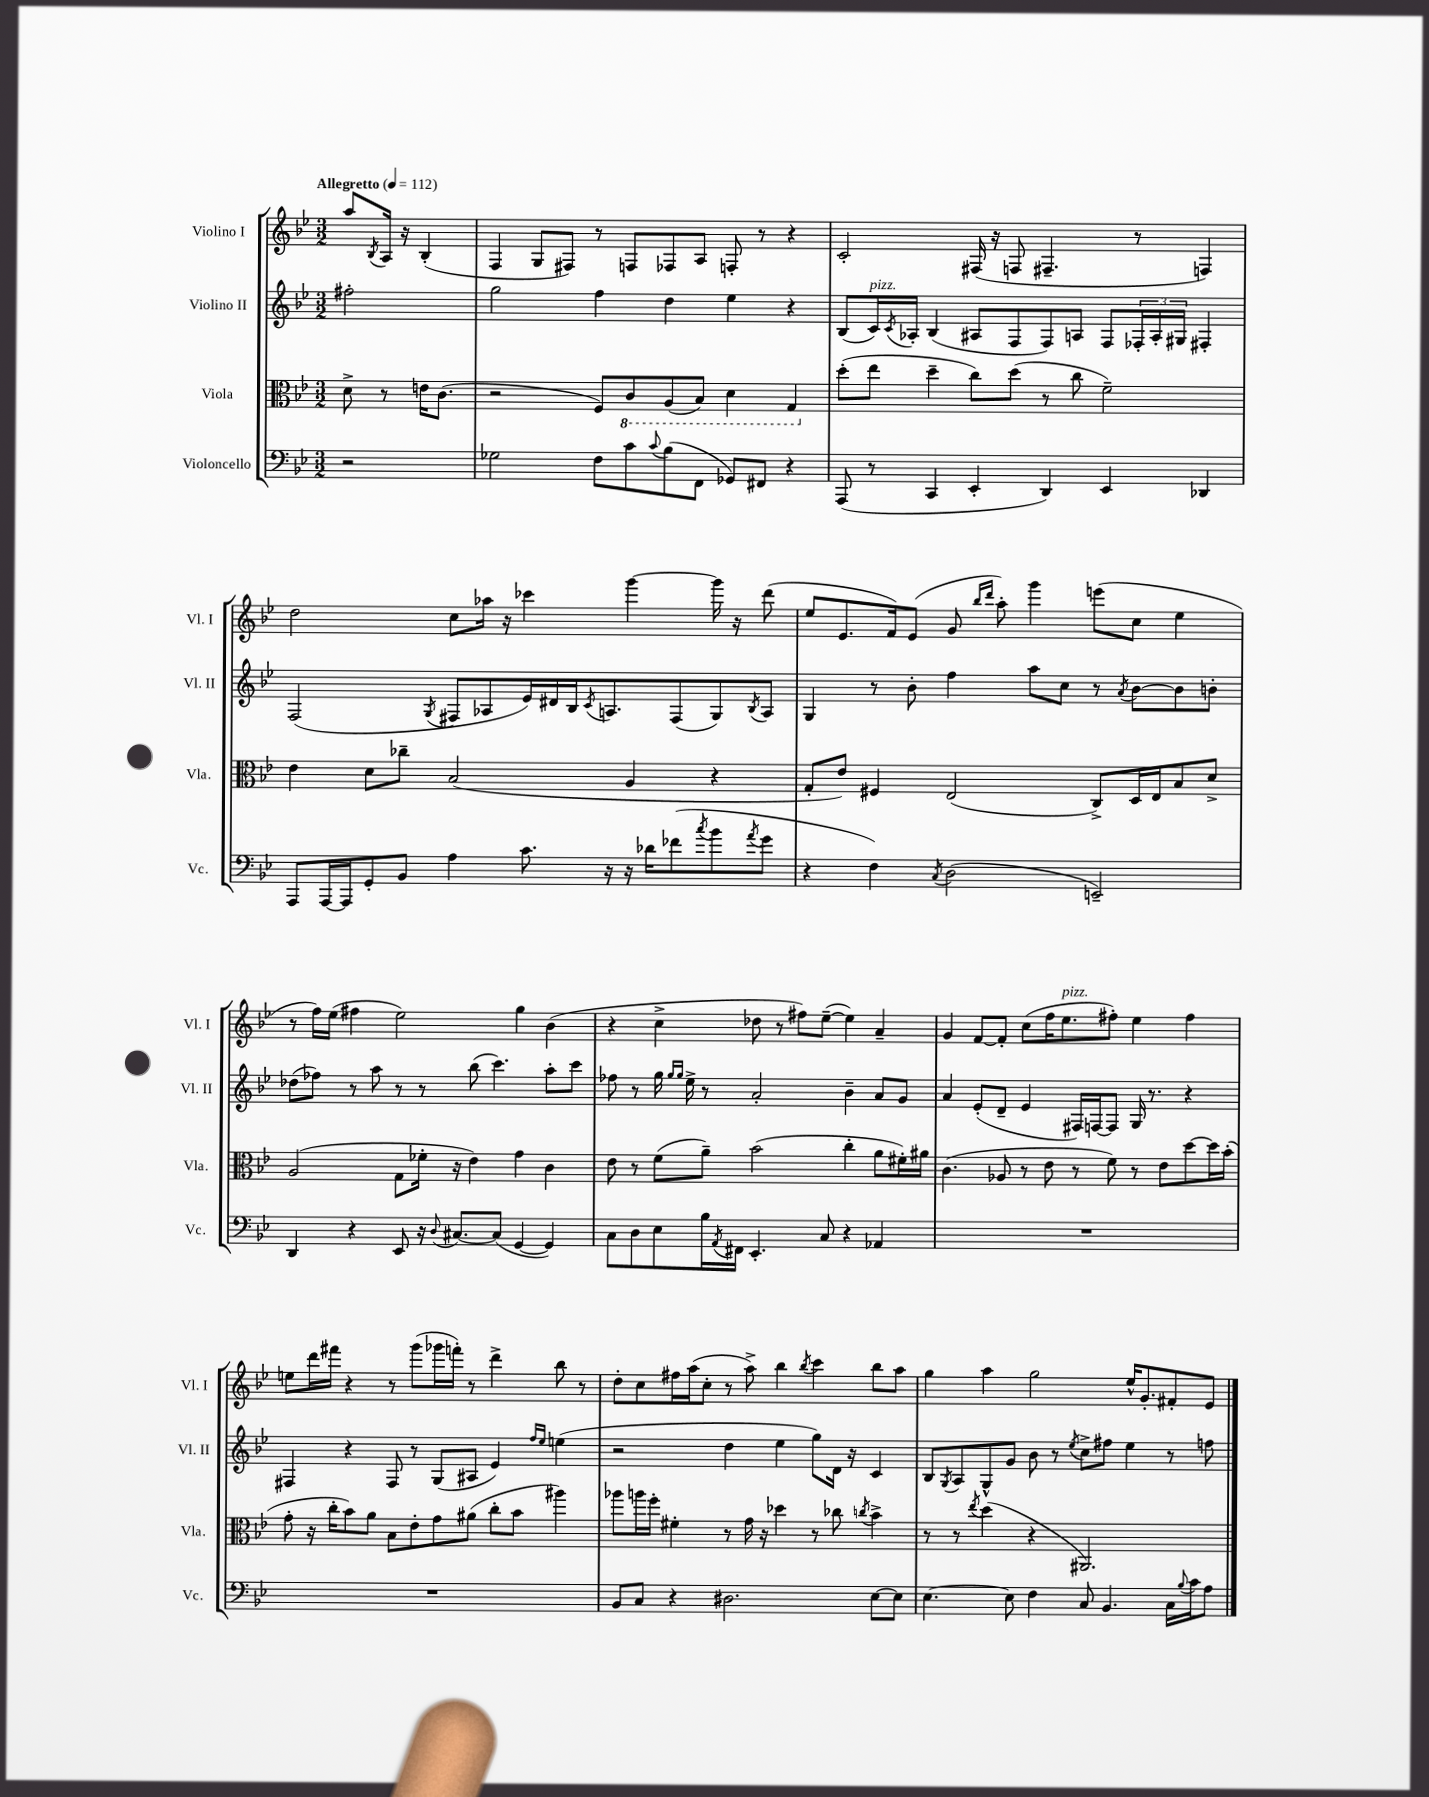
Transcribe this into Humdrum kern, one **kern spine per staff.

**kern	**kern	**kern	**kern
*part4	*part3	*part2	*part1
*staff4	*staff3	*staff2	*staff1
*I"Violoncello	*I"Viola	*I"Violino II	*I"Violino I
*I'Vc.	*I'Vla.	*I'Vl. II	*I'Vl. I
*clefF4	*clefC3	*clefG2	*clefG2
*k[b-e-]	*k[b-e-]	*k[b-e-]	*k[b-e-]
*M3/2	*M3/2	*M3/2	*M3/2
*MM112	*MM112	*MM112	*MM112
=	=	=	=
!	!	!	!LO:TX:a:B:t=Allegretto
2r	8d^\	2ff#X'\	8aa/L
.	.	.	8qB-/
.	8r	.	16A/Jk
.	.	.	16r
.	16en\KL	.	(4B-'/
.	(8.c\J	.	.
=1	=1	=1	=1
2G-X\	2r	2gg\	4F/
.	.	.	8G/L
.	.	.	8F#X/J)
8F\L	8F/L)	4ff\	8r
*	*8ba	*	*
8c\	8C/	.	8Fn/L
8qqc/	.	.	.
(8B-\	(8AA/	4dd\	8F-X/
8FF\J	8BB-/J)	.	8A/J
8GG-X/L)	4D\	4ee-\	8Fn'/
8FF#X/J	.	.	8r
4r	4GG/	4r	4r
=2	=2	=2	=2
*	*X8ba	*	*
(8AAA/	(8dd'\L	(8B-/L	2c'/
!	!	!LO:TX:a:i:t=pizz.	!
8r	8ee-\J	16c/L)	.
.	.	8qc/	.
.	.	16A-X'/JJ	.
4CC/	4dd~\	(4B-/	.
4EE-'/	8cc\L)	8A#X/L	(16F#X/
.	.	.	16r
.	(8dd\J	8F/	8Fn/
4DD/)	8r	8F/)	4.F#X~/
.	8cc\	8An/J	.
4EE-/	2f~\)	8F/L	.
.	.	24F-X'/L	8r
.	.	24A'/	.
.	.	24G#X/JJ	.
4DD-X/	.	4F#X'/	4Fn/)
!!LO:LB:g=z
=3	=3	=3	=3
8AAA/L	4e-\	(2F/	2dd\
[16AAA/L	.	.	.
16AAA/J]	.	.	.
8GG'/	8d\L	.	.
8BB-/J	8cc-X~\J	.	.
.	.	8qG/	.
4A\	(2B-/	8F#X/L	8cc\L
.	.	8A-X/	16aa-X\Jk
.	.	.	16r
8.c\	.	16e-/L)	4ccc-X\
.	.	16d#X/	.
.	.	16B-/J	.
.	.	8qc/	.
16r	.	8.An/	.
16r	4A/	.	[4ggg\
16d-X\KL	.	.	.
(8f-X\	.	(8F#/	.
8qcc/	.	.	.
8b-\	4r	8G/)	16ggg\]
.	.	.	16r
8qa/	.	8qB-/	.
8g\J	.	8A/J	(8ddd\
=4	=4	=4	=4
4r	8G'/L	4G/	8ee-/L
.	8e-/J)	.	8.e-/
4F\)	4F#X/	8r	.
.	.	.	16f/k)
.	.	8b-'\	(8e-/J
8qC/	.	.	.
(2D\	(2E-/	4ff\	8g/
.	.	.	16qqbb-/LL
.	.	.	16qqddd/JJ
.	.	.	8aa'\)
.	.	8aa\L	4ggg\
.	.	8cc\J	.
2EEn~/)	8C^/L)	8r	(8eeen\L
.	.	8qa/	.
.	16D/L	[8b-\L	8cc\J
.	16E-/J	.	.
.	8B-/	8b-\]	4ee-\
.	8d^/J	8bn'\J	.
!!LO:LB:g=z
=5	=5	=5	=5
4DD/	(2A/	(8dd-X\L	8r
.	.	8ff-X\J)	16ff\LL)
.	.	.	(16ee-\JJ
4r	.	8r	4ff#X\
.	.	8aa\	.
8EE-/	8G\L	8r	2ee-\)
16r	16f-X'\Jk	8r	.
8qqD/	.	.	.
[8.C#X/L	16r	.	.
.	4e-\)	(8bb-\	.
(8C#/J]	.	4.ccc\)	.
[4GG/	4g\	.	4gg\
4GG/])	4c\	8aa'\L	(4b-\
.	.	8ccc\J	.
=6	=6	=6	=6
8C\L	8e-\	8ff-X\	4r
8D\	8r	8r	.
8E-\	(8f\L	16gg\	4cc^\
.	.	16qqgg/LL	.
.	.	16qqgg/JJ	.
.	.	16ee-^\	.
16B-\L	8a~\J)	8r	.
8qAA/	.	.	.
16FF#X\JJ	.	.	.
4.EE-'/	(2b-\	2a'/	8dd-X\
.	.	.	8r
.	.	.	8ff#X\L)
8C/	.	.	([8ee-~\J
4r	4cc'\	4b-~\	4ee-\])
4AA-X/	8a\L	8a/L	4a~/
.	16f#X'\L)	8g/J	.
.	16a#X\JJ	.	.
=7	=7	=7	=7
1.r	(4.c\	4a/	4g/
.	.	(8e-'/L	[8f/L
.	8A-X/	8d~/J	8f'/J]
.	8r	4e-/	(8cc\L
.	8e-\	.	16ff\K
!	!	!	!LO:TX:a:i:t=pizz.
.	.	.	8.ee-\
.	8r	16F#X/LL)	.
.	.	[16Fn/J	.
.	8f\)	8F/J]	8ff#X'\J)
.	8r	16G/	4ee-\
.	.	8.r	.
.	8e-\L	.	.
.	[8dd\	4r	4ff#\
.	16dd\L]	.	.
.	(16b-'\JJ	.	.
!!LO:LB:g=z
=8	=8	=8	=8
1.r	8g'\	4F#X/	8een\L
.	16r	.	16ddd\L
.	16cc'\KL	.	16fff#X\JJ
.	8b-\)	4r	4r
.	8a\J	.	.
.	8B-\L	8F#/	8r
.	8e-'\	8r	(8ggg\L
.	8g\	(8G/L	16ggg-X\L
.	.	.	16fffn'\JJ)
.	(8a#X\J	8A#X/J	8r
.	8cc'\L	4e-/)	4ddd^\
.	8b-\J	.	.
.	.	16qqff/LL	.
.	.	16qqee-/JJ	.
.	4aa#X\)	(4een\	8bb-\
.	.	.	8r
=9	=9	=9	=9
8BB-/L	8aa-X\L	2r	8dd'\L
8C/J	16aan\L	.	8cc\
.	16ff'\JJ	.	.
4r	4f#X'\	.	16ff#X\L
.	.	.	(16aa\J
.	.	.	8cc'\J
2.D#X\	8r	4dd\	8r
.	16g\	.	8aa^\)
.	16r	.	.
.	4dd-X\	4ee-\	4bb-\
.	.	.	8qbb-/
.	8r	8gg\L)	4ccc\
.	8cc-X\	16d\Jk	.
.	.	16r	.
.	8qccn/	.	.
[8E-\L	4b-^\	4c/	8bb-\L
8E-\J]	.	.	8aa\J
=10	=10	=10	=10
[4.E-\	8r	8B-/L	4gg\
.	.	8qG/	.
.	8r	8A/	.
.	8qee-/	.	.
.	(4dd\	8G^^/	4aa\
8E-\]	.	8g/J	.
4F\	4r	8b-\	2gg\
.	.	8r	.
.	.	8qee-/	.
8C/	2.AA#X/)	8cc^\L	.
4.BB-/	.	8ff#X\J	.
.	.	4ee-\	16ee-^^/KL
.	.	.	8.g'/
16C\LL	.	8r	8f#X'/
8qqB-/	.	.	.
16c\J	.	.	.
8A\J	.	8ffn\	8e-/J
==	==	==	==
*-	*-	*-	*-
